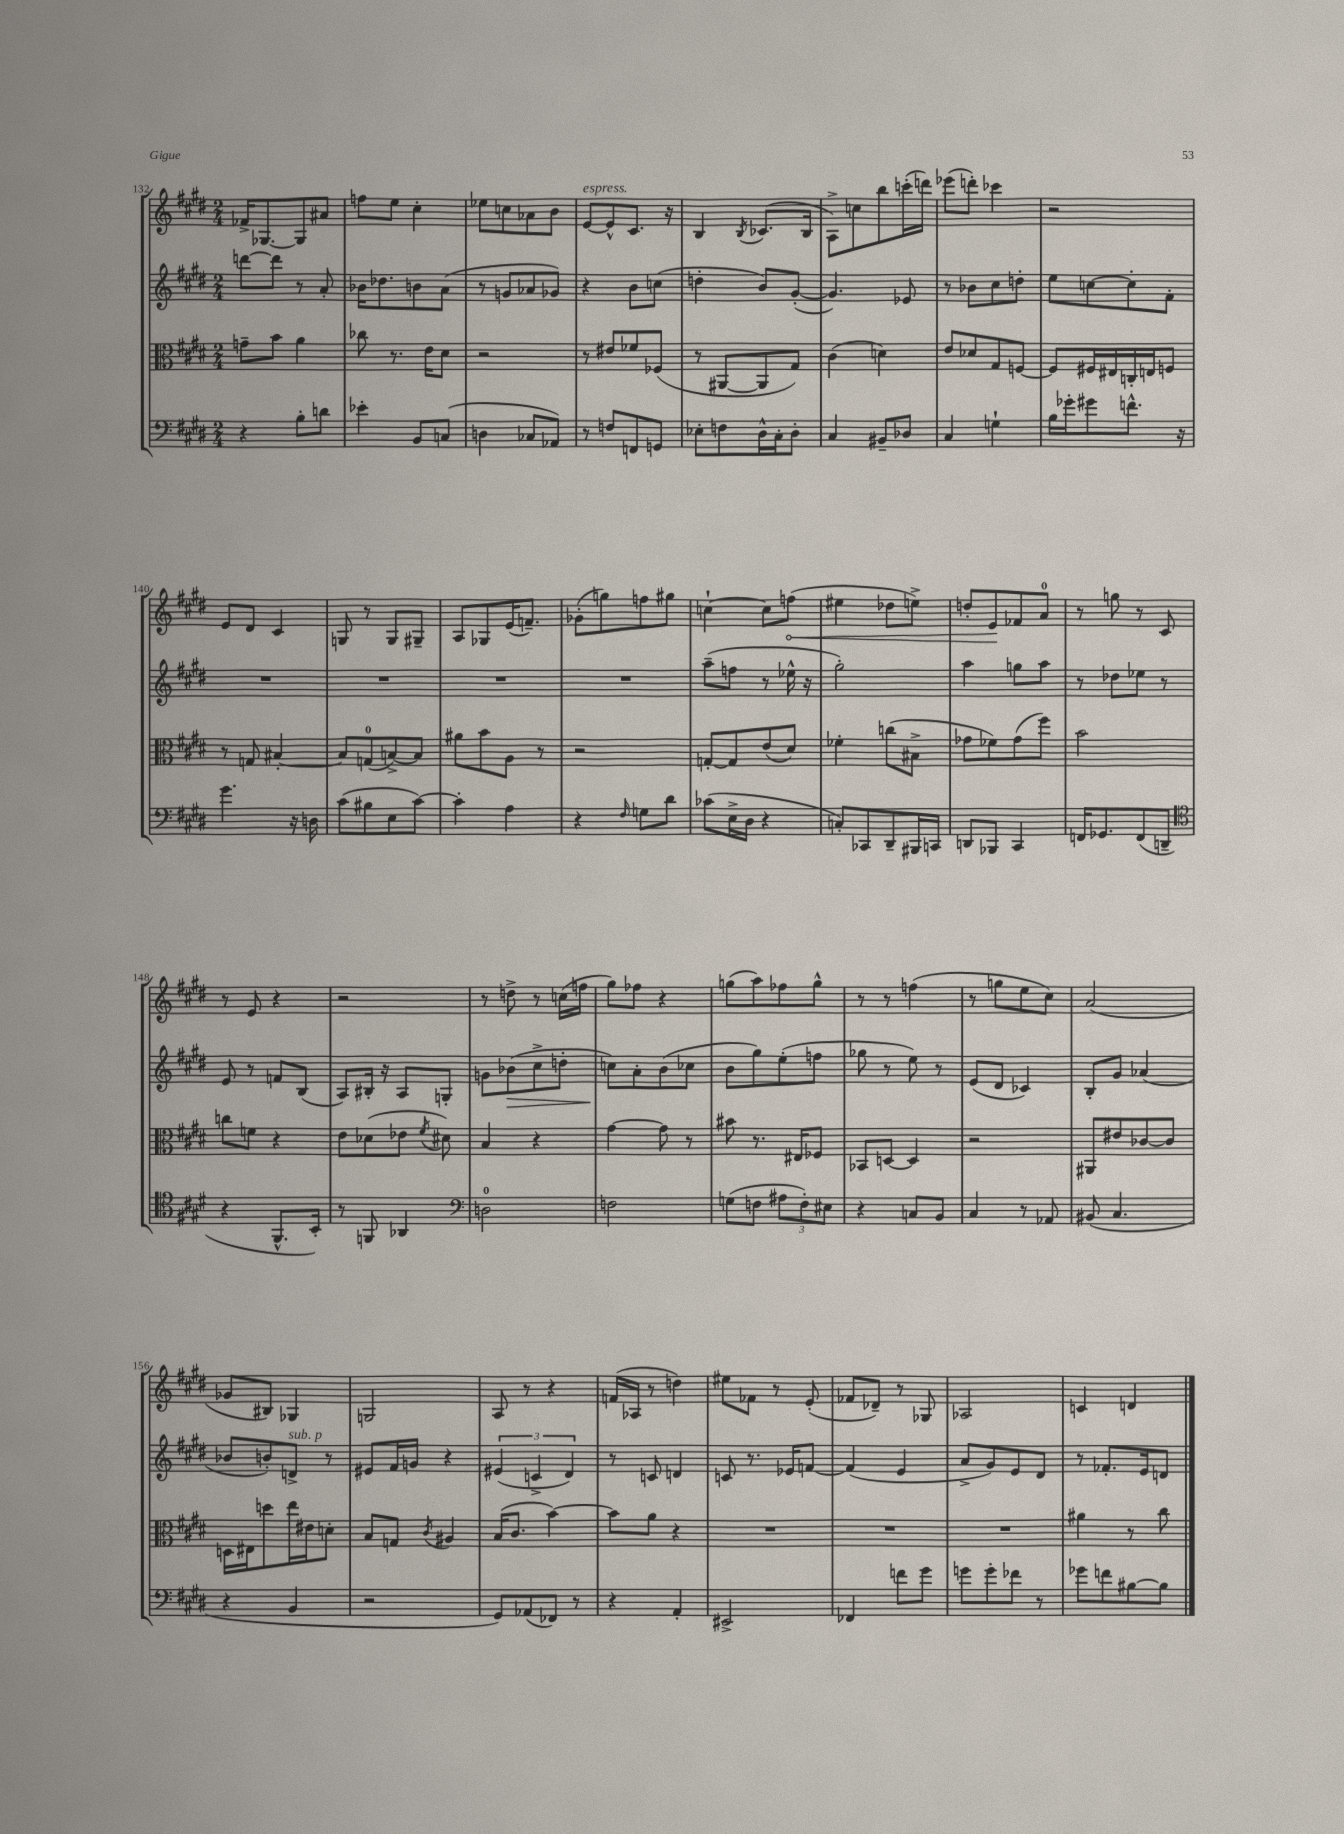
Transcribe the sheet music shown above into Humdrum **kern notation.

**kern	**kern	**kern	**kern
*staff4	*staff3	*staff2	*staff1
*clefF4	*clefC3	*clefG2	*clefG2
*k[f#c#g#d#]	*k[f#c#g#d#]	*k[f#c#g#d#]	*k[f#c#g#d#]
*M2/4	*M2/4	*M2/4	*M2/4
4r	8g~	[8ddd	16f-^
.	.	.	[8.G-
.	8b	8ddd]	.
8B'	4a	8r	8G-]
8d	.	8a'	8a#
=	=	=	=
4e-'	8cc-	16b-	8ff
.	.	8.dd-	.
.	8.r	.	8ee
8BB	.	8b	4cc#'
.	16e	.	.
(8C	8d#	(8a	.
=	=	=	=
4D	2r	8r	8ee-
.	.	8g	8cc
8C-	.	8a-	8a-
8AA-)	.	8g-)	8b
=	=	=	=
8r	8r	4r	[8e
8F	8e#	.	8e^^]
8FF	8f-	8b	8.c#
8GG	(8F-	(8cc	.
.	.	.	16r
=	=	=	=
8E-'	8r	4dd'	4B
8F	[8AA#	.	.
.	.	.	8qB
16D#^^	8AA#]	8b)	(8.c-
16C#'	.	.	.
8D#'	8G#)	([8g#'	.
.	.	.	16B
=	=	=	=
4C#	(4c#	4.g#])	8A^)
.	.	.	8cc
8BB#~	4d)	.	8bb
8D-	.	8e-	(16ccc'
.	.	.	16ddd)
=	=	=	=
4C#	8e	8r	(8eee-
.	8d-	8b-	8ddd')
4G`	8G#	8cc#	4ccc-
.	[8F	8dd'	.
=	=	=	=
16B	8F]	8ee	2r
16g-'	.	.	.
8g#	16F#	[8cc	.
.	16E#	.	.
8.f^^	16C'	8cc']	.
.	16E	.	.
.	8F	8f#'	.
16r	.	.	.
=	=	=	=
4.g#	8r	2r	8e
.	8G	.	8d#
.	[4B#'	.	4c#
16r	.	.	.
16D	.	.	.
=	=	=	=
(8c#	8B#]	2r	8G
8B#	(8G	.	8r
8E	[8B^)	.	8G
[8c#)	8B]	.	8G#~
=	=	=	=
4c#']	8a#	2r	8A
.	8b	.	8G-
4A	8A	.	(16e
.	.	.	8.f~)
.	8r	.	.
=	=	=	=
4r	2r	2r	(8g-'
.	.	.	8gg)
16qqF#	.	.	.
8G	.	.	8ff
8d#	.	.	8gg#
=	=	=	=
(8c-	[8G'	(8aa~	[4cc`
16E^	8G]	8ff	.
16D#	.	.	.
4r	(8e	8r	8cc]
.	8d#)	16ee-^^	(8ff
.	.	16r	.
=	=	=	=
8C')	4f-'	2gg#')	4ee#
8CC-	.	.	.
8DD#~	(8cc	.	8dd-
16BBB#	8B#^	.	8ee^)
16CC	.	.	.
=	=	=	=
8DD	8g-	4aa	8dd'
8BBB-	8f-)	.	8e
4CC#	(8g-	8gg	8f-
.	8ff#)	8aa	8a
=	=	=	=
16FF	2b	8r	8r
8.GG-	.	.	.
.	.	8dd-	8gg
(8FF	.	8ee-	8r
8DD~	.	8r	8c#
=	=	=	=
*clefC4	*	*	*
4r	8cc	8e	8r
.	8f	8r	8e
8.FF#^^	4r	8f	4r
.	.	(8B	.
16BB')	.	.	.
=	=	=	=
8r	8e	8A)	2r
8FF	(8d-	16B#'	.
.	.	16r	.
4AA-	8e-	8A	.
.	8qf#	.	.
.	8d#)	8G'	.
=	=	=	=
*clefF4	*	*	*
2D	4B	8g	8r
.	.	(8b-	8dd^
.	4r	8cc#^	8r
.	.	8dd'	(16cc
.	.	.	16ff
=	=	=	=
2F	[4g#	8cc)	8gg#)
.	.	8a'	8ff-
.	8g#]	(8b	4r
.	8r	8cc-	.
=	=	=	=
(8G	8b#	8b	(8gg
8F	8.r	8gg#)	8aa)
12A#	.	(8ee'	8ff-
.	16E#	.	.
12F')	.	.	.
.	8F-	8ff	8gg^^
12E#	.	.	.
=	=	=	=
4r	8BB-	8gg-	8r
.	[8D	8r	8r
8C	4D]	8ee)	(4ff
8BB	.	8r	.
=	=	=	=
4C#	2r	(8e	8r
.	.	8d#	8gg
8r	.	4c-)	8ee
8AA-	.	.	8cc#)
=	=	=	=
(8BB#	8AA#	8B'	(2a
4.C#	8e#	8g#	.
.	[8c-	(4a-	.
.	8c-]	.	.
=	=	=	=
4r	16D	8b-	8g-
.	16E#	.	.
.	8dd	8b')	8B#)
4BB	16ee	8d^	4G-
.	16e#	.	.
.	8d'	8r	.
=	=	=	=
2r	8B	8e#	2G
.	8G	16f#	.
.	.	16g	.
.	8qc#	.	.
.	4A#	4r	.
=	=	=	=
8GG#)	(16B	(6e#	8A
.	8.c#	.	.
(8AA-	.	.	8r
.	.	6c^	.
8FF-)	[4b)	.	4r
.	.	6d#)	.
8r	.	.	.
=	=	=	=
4r	8b]	8r	(16f
.	.	.	16A-
.	8a	8c	8r
4AA'	4r	4d	4dd)
=	=	=	=
2EE#^	2r	8c	8ee#
.	.	8.r	8f-
.	.	.	8r
.	.	16e-	.
.	.	[8f	(8e'
=	=	=	=
4FF-	2r	(4f]	8f-
.	.	.	8d-~)
8f	.	4e	8r
8g#	.	.	8G-
=	=	=	=
8g	2r	8a^	2A-
8g'	.	8g#)	.
8f-	.	8e	.
8r	.	8d#	.
=	=	=	=
8g-	4a#	8r	4c
8f	.	8.f-'	.
[8B#	8r	.	4d
.	.	16e	.
8B#]	8cc#	8d	.
==	==	==	==
*-	*-	*-	*-
